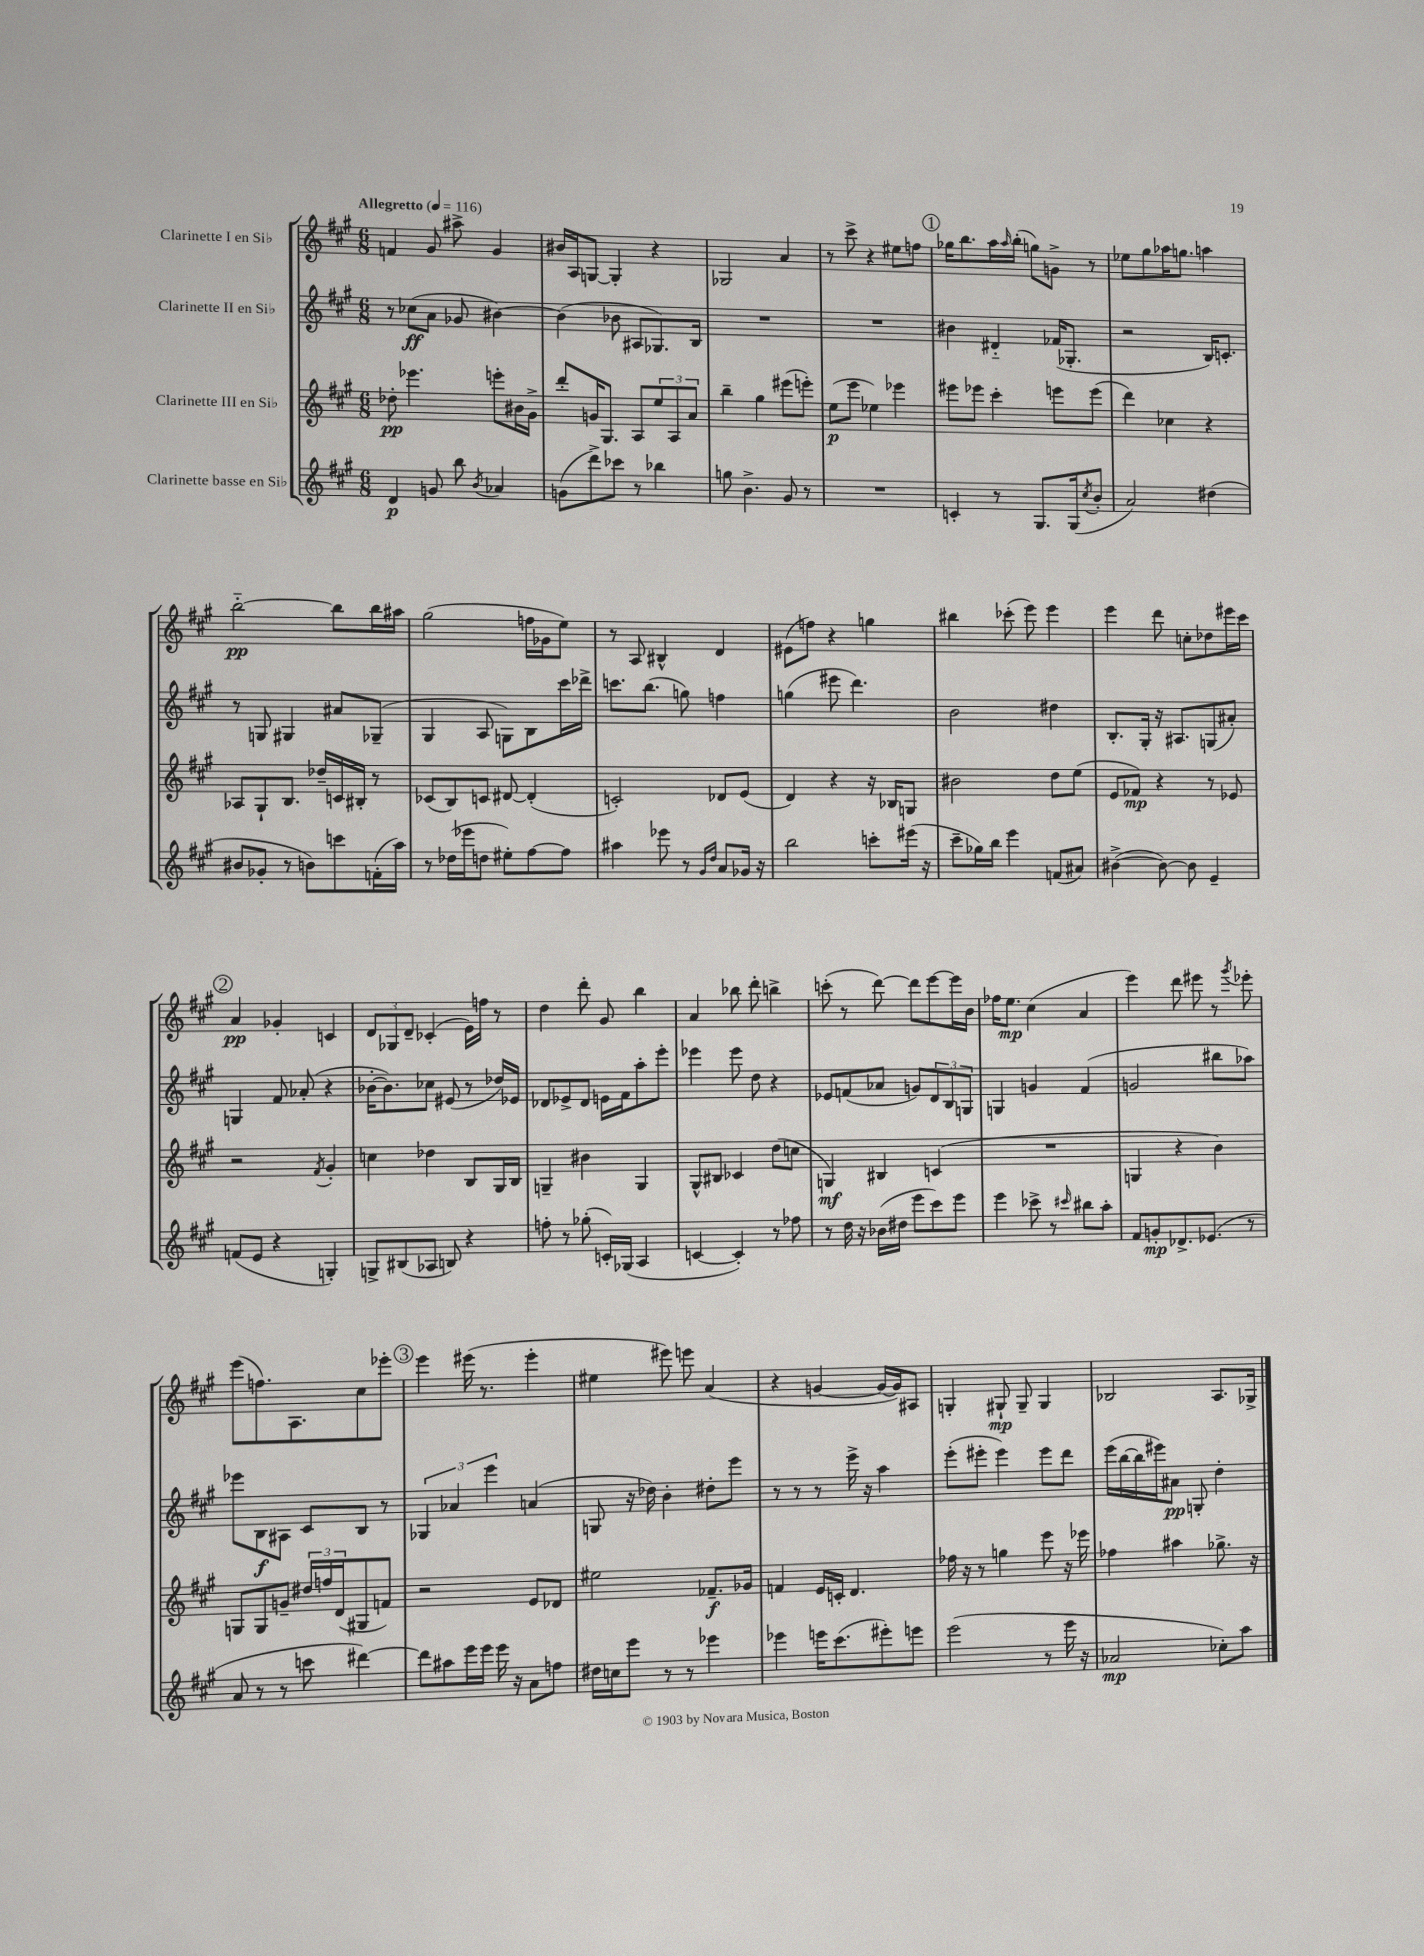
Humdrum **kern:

**kern	**kern	**kern	**kern
*staff4	*staff3	*staff2	*staff1
*clefG2	*clefG2	*clefG2	*clefG2
*k[f#c#g#]	*k[f#c#g#]	*k[f#c#g#]	*k[f#c#g#]
*M6/8	*M6/8	*M6/8	*M6/8
*MM116	*MM116	*MM116	*MM116
4d	8dd-'	8r	4f
.	4.eee-	(8cc-	.
8g	.	8a	8g#
8bb	.	8g-	8aa#^
8qb	.	.	.
4a-	8eee'	[4b#)	4g#
.	16b#	.	.
.	16g#^	.	.
=	=	=	=
(8g	8ddd'	(4b#]	16b#
.	.	.	16A
8ddd^)	16g	.	[8G
.	8.G#	.	.
8ccc-	.	8b-	4G']
8r	8A	8A#	.
4bb-	12ee	8.G-)	4r
.	12A	.	.
.	12a	.	.
.	.	16B	.
=	=	=	=
8gg	4bb~	2.r	2G-
4.b^	.	.	.
.	4gg#	.	.
8g#	(8eee#	.	4a
8r	8eee')	.	.
=	=	=	=
2.r	(8ee	2.r	8r
.	8eee	.	8ccc#^
.	4ee-)	.	4r
.	4eee-	.	8ee#
.	.	.	8ff
=	=	=	=
4c'	8eee#	4b#	16gg-
.	.	.	8.bb
.	8eee-	.	.
8r	4ccc#'	4d#'~	16aa
.	.	.	16qqaa
.	.	.	(16bb'
8.G#	.	.	8gg)
.	8eee	(16f-	8g^
(16G#	.	8.G-'	.
8qcc#	.	.	.
8b'	(8eee	.	8r
=	=	=	=
2a)	4ddd)	2r	8ee-
.	.	.	8gg#
.	4cc-	.	16aa-
.	.	.	8.gg
(4dd#	4r	16B)	4aa
.	.	8.c'	.
=	=	=	=
8b#	8A-	8r	[2bb'~
8g-'	8G#`	8G	.
8r	8.B	4G#	.
8b)	.	.	.
.	16dd-~	.	.
8ccc	16c	8a#	8bb]
.	16B#'	.	.
(16f'	8r	(8G-~	16bb
16aa)	.	.	16aa#
=	=	=	=
8r	(8c-	4G#	(2gg#
(16dd-	8B)	.	.
16eee-	.	.	.
8dd	8c	8A	.
8ee#')	[8d#	8G)	.
[8ff#	(4d#']	8B	16ff
.	.	.	16g-
8ff#]	.	16ccc#	8ee)
.	.	16ddd-^	.
=	=	=	=
4aa#	2c')	8.ccc	8r
.	.	.	8A
.	.	(8.bb	.
8eee-	.	.	4B#^^
8r	.	8gg)	.
16qqg#	.	.	.
16qqdd	.	.	.
8a	8d-	4ff	4d
16g-	(8e	.	.
16r	.	.	.
=	=	=	=
2bb	4d)	(4gg	(8e#
.	.	.	8ff)
.	4r	8eee#	4r
.	.	4.ddd)	.
8ccc'	16r	.	4gg
.	16B-	.	.
(16eee#	8G	.	.
16r	.	.	.
=	=	=	=
8ccc#~	2b#	2b	4bb#
16gg-)	.	.	.
16bb	.	.	.
4eee	.	.	(8ccc-'
.	.	.	8eee)
(8f	8dd	4dd#	4eee
8a#)	(8ee	.	.
=	=	=	=
([4b#^	8e	8.B'	4eee
.	8f-)	.	.
.	.	16G#'	.
8b#_)	4r	16r	8ddd
.	.	8.A#	.
8b#]	.	.	8cc'
4e~	8r	(8G	8dd-
.	8e-	8a#')	16eee#
.	.	.	16ccc#
=	=	=	=
(8f	2r	4G	4a
8e	.	.	.
4r	.	8f#	4g-'
.	.	(8a-'	.
.	8qf#	.	.
4G')	4g#'	4r	4c
=	=	=	=
8G^	4cc	[16b-'	12d
.	.	8.b-])	.
.	.	.	12G-
(8B#	.	.	.
.	.	.	12d~
8A-	4dd-	8cc-	(4c-'
8B)	.	(8e#	.
4r	8B	8r	16e)
.	.	.	16ff
.	16G#	16dd-)	8r
.	16B	16e-	.
=	=	=	=
8ff'	4G~	8d-	4dd
8r	.	8e-^	.
(8gg-'	4b#	8d-	8ddd'
16c')	.	16e	8g#
(16G-	.	16f#	.
4A	4G	8aa'	4bb
.	.	8eee'	.
=	=	=	=
[4c	8G#^^	4eee-	4a
.	8B#	.	.
4c'])	4c-	8eee-	8bb-
.	.	8dd	8ddd'
8r	(8dd	4r	4bb^
8ff-	8cc	.	.
=	=	=	=
8r	4G)	8e-	(8ccc'
16dd	.	(8f	8r
16r	.	.	.
(16b-	4B#	8a-	[8ddd)
16dd#	.	.	.
8eee	.	8g)	8ddd]
8ccc#)	(4c	12d	[8eee
.	.	12B	.
8eee	.	.	16eee]
.	.	12G	.
.	.	.	16b
=	=	=	=
4eee	2.r	4G	16ff-
.	.	.	8.ee
8ccc-^	.	4g	(4cc#
8r	.	.	.
16qqccc#	.	.	.
8bb#	.	(4f#	4a
8aa'	.	.	.
=	=	=	=
8f#	4G	2g	4eee)
8g'	.	.	.
8.d-^	4r	.	8ddd
.	.	.	8eee#
(8.e-	.	.	.
.	4b)	8bb#	8r
.	.	.	8qggg#
8r	.	8aa-)	8eee-'
=	=	=	=
8a	8G	8eee-	(8eee
8r	8G	8B	8.ff)
8r	8g~	8A#	.
.	.	.	8.A
8ccc	24dd#	8c#	.
.	24ff	.	.
.	(24d	.	.
[4ddd#)	8G#	8B	8cc#
.	8f)	8r	8eee-'
=	=	=	=
8ddd#]	2r	6G-	4eee
8aa#	.	.	.
.	.	6a-	.
16eee	.	.	(16eee#
16eee	.	.	8.r
.	.	6eee	.
16eee	.	.	.
16r	.	.	.
8a	8e	(4a	4eee#'
8ff	8d-	.	.
=	=	=	=
16dd#	2ee#	8G	4ee#
16cc	.	.	.
8eee	.	16r	.
.	.	16dd-)	.
8r	.	4b'	8eee#)
8r	.	.	8eee
4eee-	8.f-~	8dd#'	(4a
.	.	8eee	.
.	16g-	.	.
=	=	=	=
4eee-	4f	8r	4r
.	.	8r	.
16eee	16e	8r	[4g
(8.ccc#	16c'	.	.
.	4.d	16eee^	.
.	.	16r	.
8eee#')	.	4aa	16g_
.	.	.	16g])
8eee	.	.	8A#
=	=	=	=
(2eee	16ff-	(8eee'	4G'
.	16r	.	.
.	8r	8eee#'	.
.	4gg	4eee#)	8G#`
.	.	.	8G#~
8r	8eee	8eee#	4G#
16eee	16r	8ddd	.
16r	16eee-	.	.
=	=	=	=
2a-	4ff-	(16eee	2B-
.	.	[16bb	.
.	.	16bb]	.
.	.	16eee#)	.
.	4aa#	8a#	.
.	.	8G'	.
8cc-')	8.gg-^	4dd'	8.A
8aa	.	.	.
.	16r	.	16G-^
==	==	==	==
*-	*-	*-	*-
